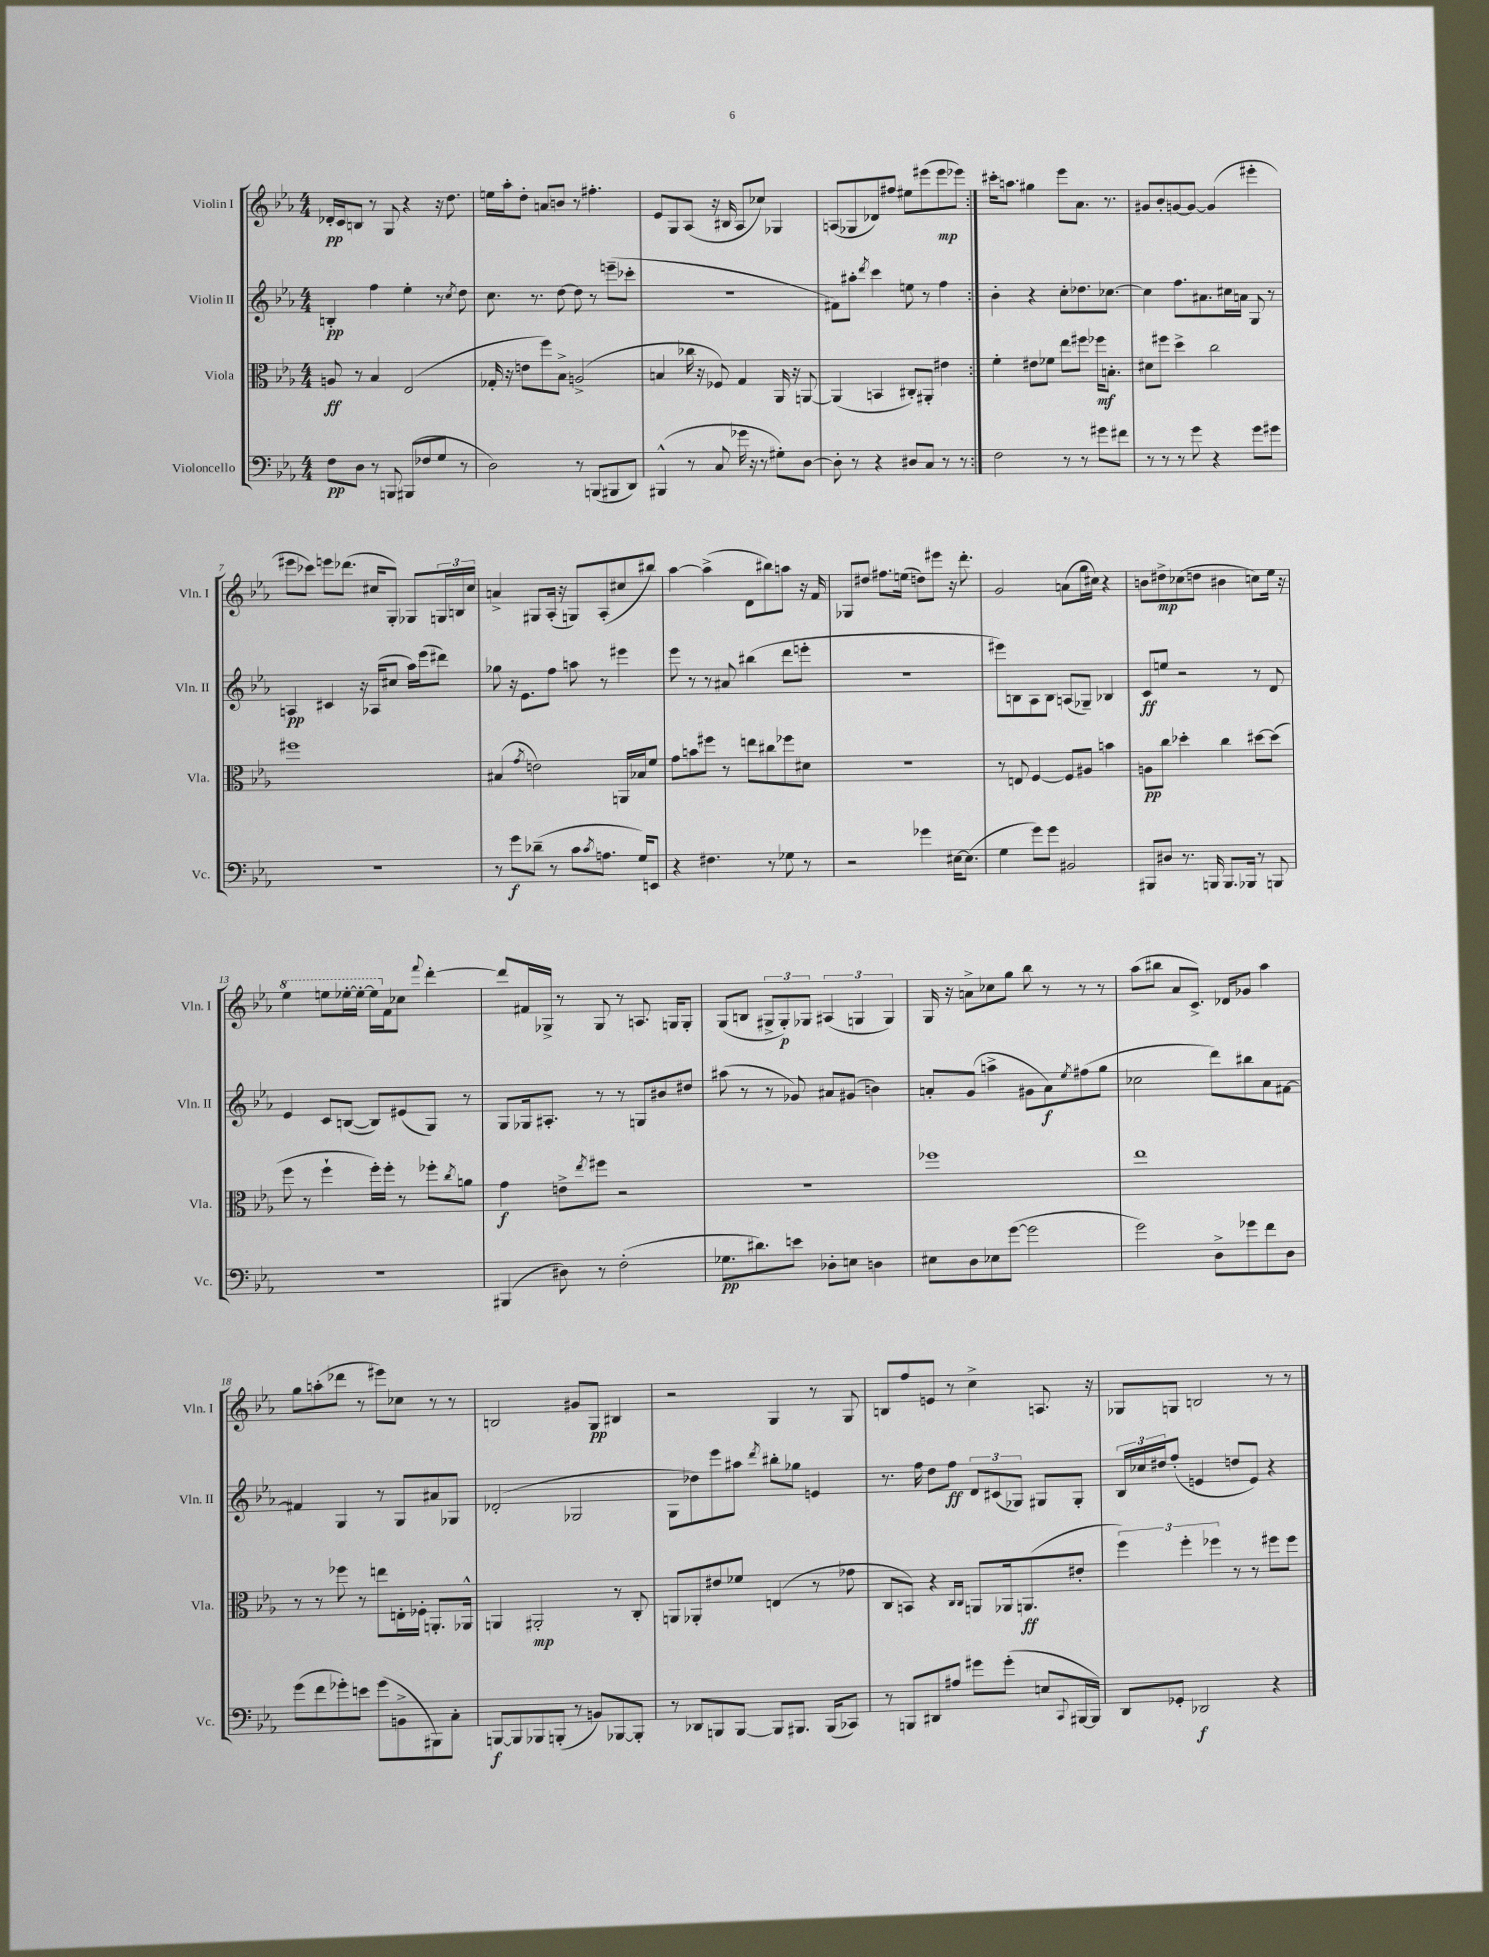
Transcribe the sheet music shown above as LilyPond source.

<<
\new StaffGroup <<
\new Staff = "s0" \with { instrumentName = "Violin I" shortInstrumentName = "Vln. I" } {
    \clef treble \key ees \major \numericTimeSignature \time 4/4
    \repeat volta 2 { des'16-.\pp c'16 b8 r8 g8 r4 r16 d''8. |
    e''16 aes''16-. d''8-. a'8 b'8 r8 fis''4.-. |
    ees'8 g8 aes8( r16 bis16 aes8 ces''8) ges4 |
    a8( ges8 des'8) fis''8 eis''8 eis'''8( eis'''8\mp ees'''8) | }
    cis'''16-. a''8. gis''4 ees'''8 aes'8. r8. |
    gis'8 bes'8-. g'8~ g'8~ g'4( eis'''4-. |
    eis'''8 ces'''8) e'''8 des'''8.( cis''16 g8-.) ges8 \tuplet 3/2 { g16 b16 cis''16 } |
    a'4-> gis8 aes16-.( r16 g8) aes8-.( cis''8 bis''8) |
    aes''4~ aes''4->( d'8 bis''8) a''8 r16 f'16 |
    ges8 dis''8 fis''8. e''16( d''8) eis'''8 r16 d'''8.-. |
    g'2 a'8( g''16 cis''16) r4 |
    b'8 dis''8->\mp ces''8( d''8 bis'4 c''8) ees''16 r16 |
    \ottava #1 ees'''4 e'''8 ees'''16~-. ees'''16~-. ees'''16 \ottava #0 f'16 ces''8 \appoggiatura { f'''8 } d'''4~-. |
    d'''8 fis'16 ges16-> r8 ges8 r8 a8. g16 g8-. |
    g8( b8 \tuplet 3/2 { gis8-> gis8-.\p) ges8 } \tuplet 3/2 { ais4( g4 g4) } |
    g16 r16 a'8-> ces''8 g''8 bes''8 r8 r8 r8 |
    aes''8( bis''8 aes'8 c'8.->) des'16 ges'8 aes''4 |
    g''8 a''8-.( des'''8 r8 eis'''8) ces''8 r8 r8 |
    b2 gis'8 g8\pp bis4 |
    r2 g4 r8 g8 |
    b8 f''8 e'8 r8 c''4-> a8. r16 |
    ges8 g8 b2 r8 r8 \bar "|." |
}
\new Staff = "s1" \with { instrumentName = "Violin II" shortInstrumentName = "Vln. II" } {
    \clef treble \key ees \major \numericTimeSignature \time 4/4
    \repeat volta 2 { b4-.\pp f''4 ees''4-. r8 \acciaccatura { c''8 } d''8 |
    c''8. r8. d''8~ d''8 r8 e'''8--( ces'''8-. |
    R1 |
    fis'8) ais''8-. \acciaccatura { d'''8 } c'''4 e''8 r8 f''4 | }
    bes'4-. r4 c''8-. des''8. ces''8.~ |
    ces''4 f''8. ais'8. cis''16 a'16 g8 r8 |
    a4\pp cis'4 r16 aes16( cis''8 aes''16) ees'''16( dis'''8) |
    ges''8 r16 ees'8. f''8 a''8 r8 eis'''4 |
    ees'''8 r8 r8 ais'8 bis''4( d'''8 e'''8-. |
    R1 |
    eis'''8) b8 aes8 b8 a8( ges8--) bes4 |
    c'8\ff e''8 r2 r8 d'8 |
    ees'4 c'8 b8~( b8) eis'8( g8) r8 |
    g8 ges16 ais8.-. r8 r8 g8 bis'8 dis''8 |
    ais''8( r8 r8 ges'8) ais'8 gis'8( b'4) |
    a'8-. g'8( a''4-> gis'8 a'8\f) \acciaccatura { ees''8 } fis''8( g''8 |
    ces''2 d'''8) bis''8 aes'8 fis'8~ |
    fis'4 g4 r8 g8 ais'8 ges8 |
    des'2-.( ges2 |
    g8 des''8) ees'''8 ais''8 \acciaccatura { d'''8 } bis''8-. ges''8 e'4 |
    r8. f''16 d''8 f''8\ff \tuplet 3/2 { d'8 cis'8( ges8) } gis8 gis8-. |
    \tuplet 3/2 { bes16 ces''16 dis''16 } f''8-.( e'4 d''8 e'8) r4 \bar "|." |
}
\new Staff = "s2" \with { instrumentName = "Viola" shortInstrumentName = "Vla." } {
    \clef alto \key ees \major \numericTimeSignature \time 4/4
    \repeat volta 2 { a8\ff r8 bes4 ees2( |
    ges16-. r16 e'8 f''8) bes8-> a2->( |
    b4 ces''16 r16 fes8) g4 aes,16 r16 a,8~ |
    a,4( b,4 cis8-.) ais,8-. eis'4 | }
    f'4-. eis'8 fes'8 ees''8 fis''8 fes''16\mf b8.-. |
    dis'8 fis''8 d''4-> c''2 |
    fis''1 |
    bis4( \acciaccatura { g'8 } e'2) a,16 bes16 f'8 |
    g'8 b'8 fis''8 r8 e''8 cis''8 fes''8 dis'8 |
    r1 |
    r8 e8 f4~ f8 ais8 b'4 |
    a8\pp c''8 des''4-. c''4 dis''8~ dis''8( |
    f''8 r8 f''4-! f''16-.) f''16-. r8 fes''8-. \acciaccatura { c''8 } a'8 |
    g'4\f e'8-> \acciaccatura { ees''8 } fis''8 r2 |
    R1 |
    fes''1 |
    ees''1 |
    r8 r8 fes''8 r8 e''8 e16-. fes16-. a,8.-. aes,16-^ |
    a,4 ais,2-.\mp r8 c8-. |
    a,8 aes,8-. eis'8 fes'8 e4( r8 ges'8 |
    c8 b,8) r4 \grace { c16 c16 } a,8 aes,16 a,8.\ff( eis'8-. |
    \tuplet 3/2 { f''4) f''4-. fes''4 } r8 r8 fis''8 fis''8 \bar "|." |
}
\new Staff = "s3" \with { instrumentName = "Violoncello" shortInstrumentName = "Vc." } {
    \clef bass \key ees \major \numericTimeSignature \time 4/4
    \repeat volta 2 { f8\pp d8 r8 b,,8 bis,,8( fes8 g8 r8 |
    d2) r8 b,,8( bis,,8 d,8) |
    bis,,4-^( r8 c8 ges'16 r16 r8 gis8-.) d8~ |
    d8-. r8 r4 dis8 c8 r8 r8 | }
    f2 r8 r8 gis'8 fis'8 |
    r8 r8 r8 g'8 r4 g'8 gis'8 |
    R1 |
    r8 g'8\f des'8--( r8 c'8 \acciaccatura { c'8 } a8. g16) e,8 |
    r4 fis4. r8 ges8 r8 |
    r2 ges'4 eis16~ eis8.( |
    g4 g'8) g'8 bis,2 |
    bis,,8 dis8 r8. b,,16 b,,8. bes,,16 r8 b,,8 |
    R1 |
    bis,,4( dis8) r8 f2-.( |
    ges8.\pp dis'8.) e'8 des8-. e8 d4 |
    eis8 d8 ees8 g'8~( g'2 |
    g'2) d8-> ges'8 f'8 d8 |
    g'8( f'8 ges'8-.) e'8 ges'8( b,8-> bis,,8) c8-. |
    b,,8~\f b,,8 bes,,8 b,,8-.( r8 b,8) bes,,8~ bes,,8-. |
    r8 des,8 b,,8 b,,8~ b,,8 bis,,8. bis,,16( ces,8) |
    r8 b,,8 dis,8 ais8 gis'8 gis'8-.( e8 \appoggiatura { c,8 } bis,,16~ bis,,16) |
    d,8 ges,8-. des,2\f r4 \bar "|." |
}
>>
>>
